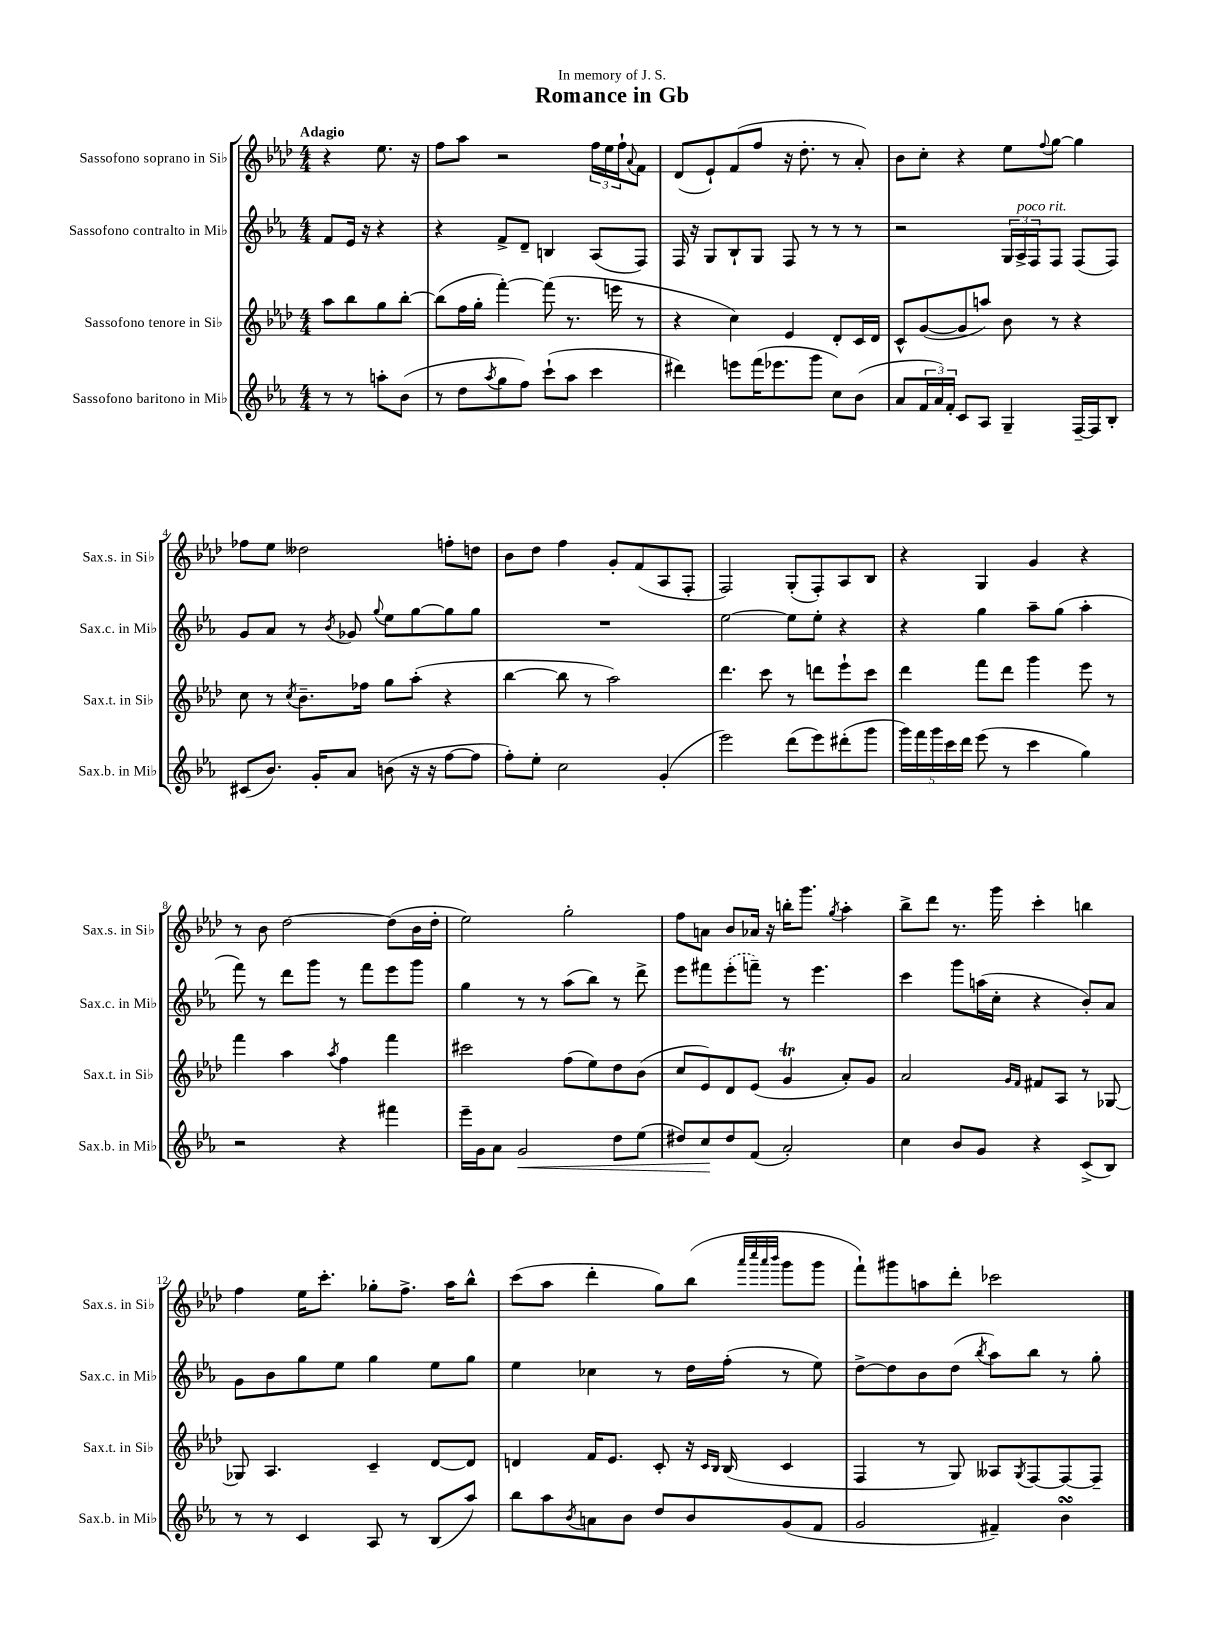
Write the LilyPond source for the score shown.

\header { title = "Romance in Gb" dedication = "In memory of J. S." }
<<
\new StaffGroup <<
\new Staff = "s0" \with { instrumentName = "Sassofono soprano in Sib" shortInstrumentName = "Sax.s. in Sib" } {
    \clef treble \key aes \major \numericTimeSignature \time 4/4 \partial 2 \tempo "Adagio"
    r4 ees''8. r16 |
    f''8 aes''8 r2 \tuplet 3/2 { f''16 ees''16 f''16-! } \appoggiatura { aes'8 } f'8 |
    des'8( ees'8-!) f'8( f''8 r16 des''8.-. r8 aes'8-.) |
    bes'8 c''8-. r4 ees''8 \appoggiatura { f''8 } g''8~ g''4 |
    fes''8 ees''8 deses''2 f''8-. d''8 |
    bes'8 des''8 f''4 g'8-. f'8( aes8 f8-. |
    f2) g8-.( f8-.) aes8 bes8 |
    r4 g4 g'4 r4 |
    r8 bes'8 des''2~ des''8( bes'16 des''16-. |
    ees''2) g''2-. |
    f''8 a'8 bes'8 aes'16 r16 b''16-. g'''8. \acciaccatura { g''8 } aes''4-. |
    bes''8-> des'''8 r8. g'''16 c'''4-. b''4 |
    f''4 ees''16 c'''8.-. ges''8-. f''8.-> aes''16 bes''8-^ |
    c'''8( aes''8 des'''4-. g''8) bes''8( \grace { aes'''32 c''''32 aes'''32 bes'''32 } g'''8 g'''8 |
    f'''8-!) gis'''8 a''8 des'''8-. ces'''2 \bar "|." |
}
\new Staff = "s1" \with { instrumentName = "Sassofono contralto in Mib" shortInstrumentName = "Sax.c. in Mib" } {
    \clef treble \key ees \major \numericTimeSignature \time 4/4 \partial 2
    f'8 ees'16 r16 r4 |
    r4 f'8-> d'8-- b4 aes8( f8) |
    f16 r16 g8 bes8-! g8 f8 r8 r8 r8 |
    r2 \tuplet 3/2 { g16 aes16->^\markup { \italic "poco rit." } f16 } f8 f8( f8) |
    g'8 aes'8 r8 \acciaccatura { bes'8 } ges'8 \appoggiatura { g''8 } ees''8 g''8~ g''8 g''8 |
    R1 |
    ees''2~ ees''8 ees''8-. r4 |
    r4 g''4 aes''8-- g''8( aes''4-. |
    f'''8) r8 d'''8 g'''8 r8 f'''8 ees'''8 g'''8 |
    g''4 r8 r8 aes''8( bes''8) r8 d'''8-> |
    ees'''8 fis'''8 \once \slurDashed ees'''8-.( f'''8--) r8 ees'''4. |
    c'''4 g'''8 a''16( c''16-. r4 bes'8-.) aes'8 |
    g'8 bes'8 g''8 ees''8 g''4 ees''8 g''8 |
    ees''4 ces''4 r8 d''16 f''16-.( r8 ees''8) |
    d''8~-> d''8 bes'8 d''8( \acciaccatura { bes''8 } aes''8) bes''8 r8 g''8-. \bar "|." |
}
\new Staff = "s2" \with { instrumentName = "Sassofono tenore in Sib" shortInstrumentName = "Sax.t. in Sib" } {
    \clef treble \key aes \major \numericTimeSignature \time 4/4 \partial 2
    aes''8 bes''8 g''8 bes''8~-. |
    bes''8( f''16 g''16-. f'''4~-.) f'''8( r8. e'''16 r8 |
    r4 c''4) ees'4 des'8-. c'16 des'16 |
    c'8-^ g'8~( g'8 a''8) bes'8 r8 r4 |
    c''8 r8 \acciaccatura { c''8 } bes'8.-- fes''16 g''8 aes''8-.( r4 |
    bes''4~ bes''8 r8 aes''2) |
    des'''4. c'''8 r8 d'''8 ees'''8-! c'''8 |
    des'''4 f'''8 des'''8 g'''4 ees'''8 r8 |
    f'''4 aes''4 \acciaccatura { aes''8 } f''4 f'''4 |
    cis'''2 f''8( ees''8) des''8 bes'8( |
    c''8 ees'8) des'8 ees'8( g'4\trill aes'8-.) g'8 |
    aes'2 \grace { g'16 f'16 } fis'8 aes8 r8 ges8~ |
    ges8 aes4. c'4-- des'8~ des'8 |
    d'4 f'16 ees'8. c'8-. r16 \grace { c'16 bes16 } bes16( c'4 |
    f4 r8 g8) aeses8 \acciaccatura { g8 } f8~ f8~ f8-- \bar "|." |
}
\new Staff = "s3" \with { instrumentName = "Sassofono baritono in Mib" shortInstrumentName = "Sax.b. in Mib" } {
    \clef treble \key ees \major \numericTimeSignature \time 4/4 \partial 2
    r8 r8 a''8-. bes'8( |
    r8 d''8 \acciaccatura { aes''8 } g''8 f''8) c'''8-!( aes''8 c'''4 |
    dis'''4) e'''8 f'''16( ees'''8. g'''8 c''8) bes'8( |
    aes'8 \tuplet 3/2 { f'16 aes'16) f'16-. } c'8 aes8 g4-- f16~-- f16 bes8-. |
    cis'8( bes'8.) g'16-. aes'8 b'8( r16 r16 f''8~ f''8 |
    f''8-.) ees''8-. c''2 g'4-.( |
    ees'''2) d'''8( ees'''8) dis'''8-.( g'''8 |
    \tuplet 5/4 { g'''16) f'''16 g'''16 c'''16 d'''16 } ees'''8( r8 c'''4 g''4) |
    r2 r4 fis'''4 |
    ees'''16-- g'16 aes'8 g'2\< d''8 ees''8( |
    dis''8) c''8\! dis''8 f'8( aes'2-.) |
    c''4 bes'8 g'8 r4 c'8->( bes8) |
    r8 r8 c'4 aes8 r8 bes8( aes''8) |
    bes''8 aes''8 \acciaccatura { bes'8 } a'8 bes'8 d''8 bes'8 g'8( f'8 |
    g'2 fis'4--) bes'4\turn \bar "|." |
}
>>
>>
